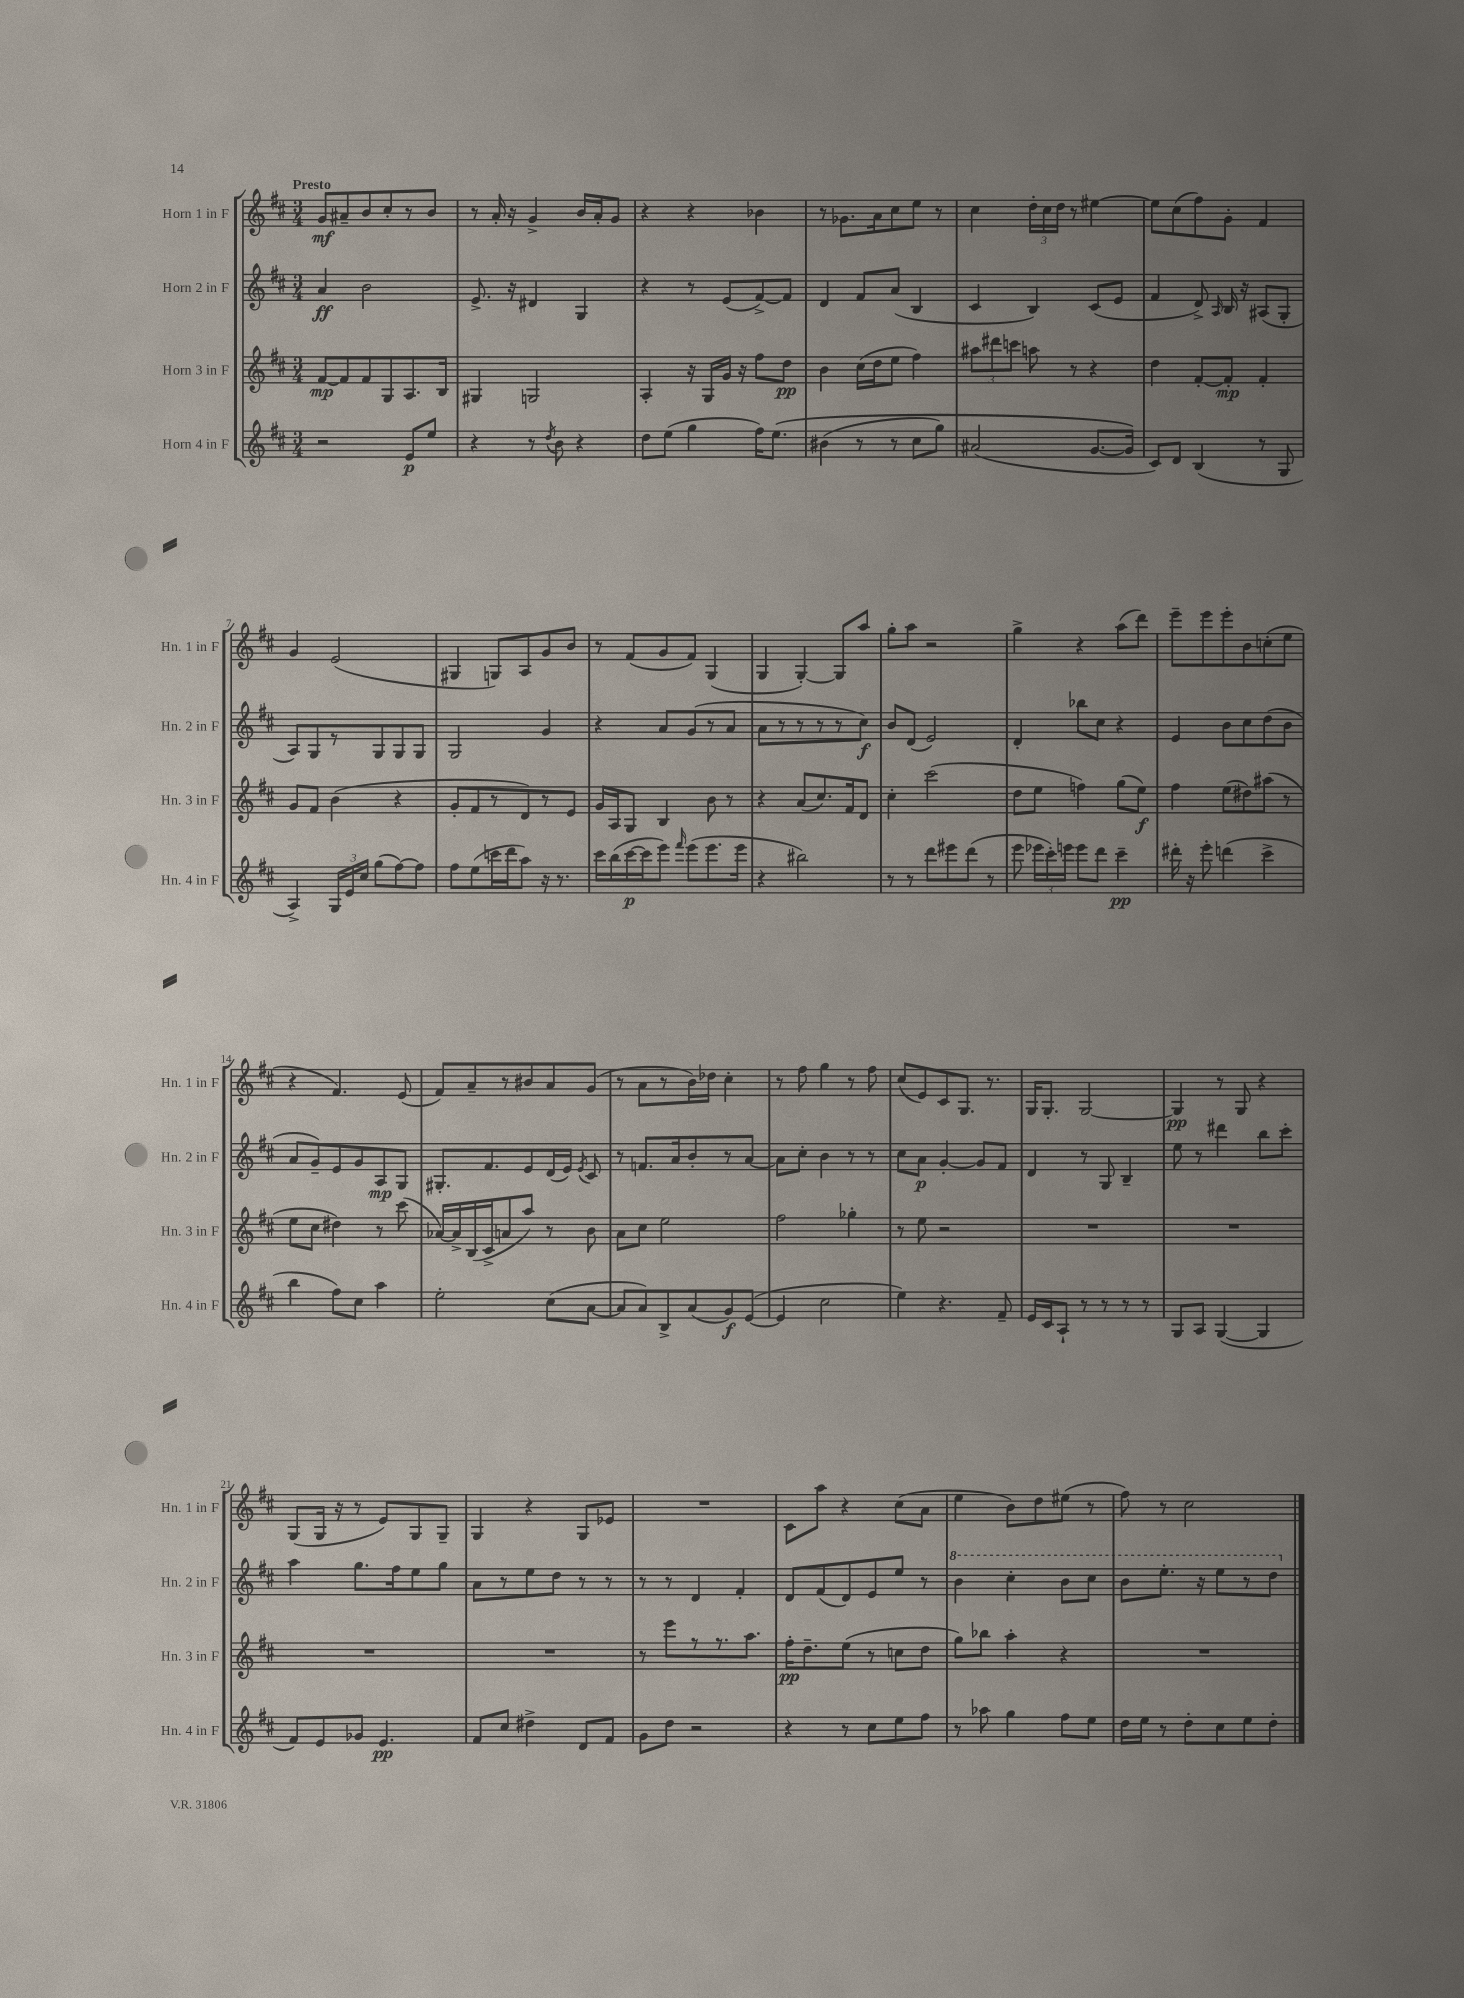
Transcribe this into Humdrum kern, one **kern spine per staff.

**kern	**dynam	**kern	**dynam	**kern	**dynam	**kern	**dynam
*part4	*part4	*part3	*part3	*part2	*part2	*part1	*part1
*staff4	*staff4	*staff3	*staff3	*staff2	*staff2	*staff1	*staff1
*I"Horn 4 in F	*	*I"Horn 3 in F	*	*I"Horn 2 in F	*	*I"Horn 1 in F	*
*I'Hn. 4 in F	*	*I'Hn. 3 in F	*	*I'Hn. 2 in F	*	*I'Hn. 1 in F	*
*clefG2	*	*clefG2	*	*clefG2	*	*clefG2	*
*k[f#c#]	*	*k[f#c#]	*	*k[f#c#]	*	*k[f#c#]	*
*M3/4	*	*M3/4	*	*M3/4	*	*M3/4	*
=1	=1	=1	=1	=1	=1	=1	=1
!	!	!	!	!	!	!LO:TX:a:B:t=Presto	!
2r	.	[8f#/L	mp	4a/	ff	8g/L	mf
.	.	8f#/]	.	.	.	8a#X~/	.
.	.	8f#/	.	2b\	.	8b/	.
.	.	8G/	.	.	.	8cc#'/	.
8e/L	p	8.A/	.	.	.	8r	.
8ee/J	.	.	.	.	.	8b/J	.
.	.	16B/Jk	.	.	.	.	.
=2	=2	=2	=2	=2	=2	=2	=2
4r	.	4G#X/	.	8.e^/	.	8r	.
.	.	.	.	.	.	16a'/	.
.	.	.	.	16r	.	16r	.
8r	.	2Gn/	.	4d#X/	.	4g^/	.
8qdd/	.	.	.	.	.	.	.
8b\	.	.	.	.	.	.	.
4r	.	.	.	4G/	.	16b/LL	.
.	.	.	.	.	.	16a'/J	.
.	.	.	.	.	.	8g/J	.
=3	=3	=3	=3	=3	=3	=3	=3
8dd\L	.	4A'/	.	4r	.	4r	.
(8ee\J	.	.	.	.	.	.	.
4gg\	.	16r	.	8r	.	4r	.
.	.	16G/LL	.	.	.	.	.
.	.	16g/JJ	.	(8e/L	.	.	.
.	.	16r	.	.	.	.	.
16ff#\KL)	.	8ff#\L	.	[8f#^/)	.	4b-X\	.
(8.ee\J	.	.	.	.	.	.	.
.	.	8dd\J	pp	8f#/J]	.	.	.
=4	=4	=4	=4	=4	=4	=4	=4
(4b#X\	.	4b\	.	4d/	.	8r	.
.	.	.	.	.	.	8.g-X\L	.
8r	.	(16cc#\LL	.	8f#/L	.	.	.
.	.	16dd\J	.	.	.	16a\k	.
8r	.	8ee\J	.	(8a/J	.	8cc#\	.
8cc#\L	.	4ff#\)	.	4B/	.	8ee\J	.
8gg\J)	.	.	.	.	.	8r	.
=5	=5	=5	=5	=5	=5	=5	=5
(2a#X/	.	12aa#X\L	.	4c#/	.	4cc#\	.
.	.	12ddd#X\	.	.	.	.	.
.	.	12cccn\J	.	.	.	.	.
.	.	8aan\	.	4B/)	.	24dd'\LL	.
.	.	.	.	.	.	24cc#\	.
.	.	.	.	.	.	24dd\JJ	.
.	.	8r	.	.	.	8r	.
[8.g/L	.	4r	.	(8c#/L	.	[4ee#X\	.
.	.	.	.	8e/J	.	.	.
16g/Jk])	.	.	.	.	.	.	.
=6	=6	=6	=6	=6	=6	=6	=6
8c#/L)	.	4dd\	.	4f#/	.	8ee#\L]	.
8d/J	.	.	.	.	.	(8cc#\	.
(4B/	.	[8f#'/L	.	8d^/)	.	8ff#\)	.
.	.	.	.	16qqA/	.	.	.
.	.	8f#'/J]	mp	16B/	.	8g'\J	.
.	.	.	.	16r	.	.	.
8r	.	4f#'/	.	(8A#X/L	.	4f#/	.
8G/	.	.	.	8G'/J	.	.	.
!!LO:LB:g=z
=7	=7	=7	=7	=7	=7	=7	=7
4A^/)	.	8g/L	.	8A/L)	.	4g/	.
.	.	8f#/J	.	8G/	.	.	.
24G/LL	.	(4b\	.	8r	.	(2e/	.
24e/	.	.	.	.	.	.	.
24cc#/JJ	.	.	.	.	.	.	.
(8gg\L	.	.	.	8G/	.	.	.
[8ff#\)	.	4r	.	8G/	.	.	.
8ff#\J]	.	.	.	8G/J	.	.	.
=8	=8	=8	=8	=8	=8	=8	=8
8ff#\L	.	8g'/L	.	2G/	.	4G#X/	.
(8ee\	.	8f#/	.	.	.	.	.
16cccn\L	.	8r	.	.	.	8Gn/L)	.
16ddd\J	.	.	.	.	.	.	.
8aa\J)	.	8d/)	.	.	.	8A/	.
16r	.	8r	.	4g/	.	8g/	.
8.r	.	.	.	.	.	.	.
.	.	8e/J	.	.	.	8b/J	.
=9	=9	=9	=9	=9	=9	=9	=9
16ccc#\LL	.	16g/LL	.	4r	.	8r	.
(16bb\	.	16A/J	.	.	.	.	.
[16ccc#\	p	8G/J	.	.	.	(8f#/L	.
16ccc#\J]	.	.	.	.	.	.	.
8eee\J)	.	4B/	.	8a/L	.	8g/	.
16qqfff#/	.	.	.	.	.	.	.
(8eee\L	.	.	.	(8g/	.	8f#/J)	.
8.eee\	.	8b\	.	8r	.	(4G/	.
.	.	8r	.	8a/J	.	.	.
16eee\Jk	.	.	.	.	.	.	.
=10	=10	=10	=10	=10	=10	=10	=10
4r	.	4r	.	8a\L	.	4G/	.
.	.	.	.	8r	.	.	.
2bb#X\)	.	(8a/L	.	8r	.	[4G'/)	.
.	.	8.cc#/)	.	8r	.	.	.
.	.	.	.	8r	.	8G/L]	.
.	.	16f#/k	.	.	.	.	.
.	.	8d/J	.	8cc#\J)	f	8aa/J	.
=11	=11	=11	=11	=11	=11	=11	=11
8r	.	4cc#'\	.	8b/L	.	8gg'\L	.
8r	.	.	.	(8d/J	.	8aa\J	.
8ddd\L	.	(2ccc#\	.	2e/)	.	2r	.
8eee#X\	.	.	.	.	.	.	.
(8ddd\J	.	.	.	.	.	.	.
8r	.	.	.	.	.	.	.
=12	=12	=12	=12	=12	=12	=12	=12
8eee\	.	8dd\L	.	4d'/	.	4gg^\	.
24eee-X\LL	.	8ee\J	.	.	.	.	.
24ccc#'\)	.	.	.	.	.	.	.
24eeen\JJ	.	.	.	.	.	.	.
8eee\L	.	4ffn\)	.	8bb-X\L	.	4r	.
8ddd\J	.	.	.	8cc#\J	.	.	.
4ccc#~\	pp	(8gg\L	.	4r	.	(8aa\L	.
.	.	8ee\J)	f	.	.	8ddd\J)	.
=13	=13	=13	=13	=13	=13	=13	=13
16ddd#X'\	.	4ff#\	.	4e/	.	8eee~\L	.
16r	.	.	.	.	.	.	.
8eee'\	.	.	.	.	.	8eee\	.
(4dddn\	.	(8ee\L	.	8b\L	.	8eee'\	.
.	.	8dd#X\)	.	8cc#\	.	8b\	.
4ccc#^\	.	(8aa#X\J	.	(8dd\	.	(8ccn'\	.
.	.	8r	.	8b\J	.	8ee\J	.
!!LO:LB:g=z
=14	=14	=14	=14	=14	=14	=14	=14
4bb\	.	8ee\L	.	8a/L	.	4r	.
.	.	8cc#\J	.	8g~/)	.	.	.
8ff#\L)	.	4dd#X\)	.	8e/	.	4.f#/)	.
8cc#\J	.	.	.	8g/	.	.	.
4aa\	.	8r	.	8A/	mp	.	.
.	.	(8ccc#\	.	8G/J	.	(8e/	.
=15	=15	=15	=15	=15	=15	=15	=15
2ee'\	.	[16a-X/LL)	.	8.G#X'/L	.	8f#/L)	.
.	.	16a-^/]	.	.	.	.	.
.	.	(16B/	.	.	.	8a~/	.
.	.	16c#^/J	.	8.f#/	.	.	.
.	.	8an/	.	.	.	8r	.
.	.	8aa/J)	.	8e/	.	8b#X/	.
(8cc#\L	.	8r	.	(16d/L	.	8a/	.
.	.	.	.	16e/JJ)	.	.	.
.	.	.	.	8qe/	.	.	.
[8a\J	.	8b\	.	8c#/	.	(8g/J	.
=16	=16	=16	=16	=16	=16	=16	=16
8a/L]	.	8a\L	.	8r	.	8r	.
8a/)	.	8cc#\J	.	8.fn/L	.	8a\L	.
8B^/	.	2ee\	.	.	.	8r	.
.	.	.	.	16a/k	.	.	.
(8a/	.	.	.	8b'/	.	16b\L)	.
.	.	.	.	.	.	16dd-X\JJ	.
8g/)	f	.	.	8r	.	4cc#'\	.
([8e/J	.	.	.	[8a/J	.	.	.
=17	=17	=17	=17	=17	=17	=17	=17
4e/]	.	2ff#\	.	8a\L]	.	8r	.
.	.	.	.	8cc#'\J	.	8ff#\	.
2cc#\	.	.	.	4b\	.	4gg\	.
.	.	4gg-X'\	.	8r	.	8r	.
.	.	.	.	8r	.	8ff#\	.
=18	=18	=18	=18	=18	=18	=18	=18
4ee\)	.	8r	.	8cc#\L	.	(8cc#/L	.
.	.	8ee\	.	8a\J	p	8e/)	.
4.r	.	2r	.	[4g'/	.	8c#/	.
.	.	.	.	.	.	8.G/J	.
.	.	.	.	8g/L]	.	.	.
.	.	.	.	.	.	8.r	.
8f#~/	.	.	.	8f#/J	.	.	.
=19	=19	=19	=19	=19	=19	=19	=19
16e/LL	.	2.r	.	4d/	.	16G/KL	.
16c#/J	.	.	.	.	.	8.G'/J	.
8A`/J	.	.	.	.	.	.	.
8r	.	.	.	8r	.	[2G/	.
8r	.	.	.	8G/	.	.	.
8r	.	.	.	4B~/	.	.	.
8r	.	.	.	.	.	.	.
=20	=20	=20	=20	=20	=20	=20	=20
8G/L	.	2.r	.	8ee\	.	4G/]	pp
8A/J	.	.	.	8r	.	.	.
([4G/	.	.	.	4ddd#X\	.	8r	.
.	.	.	.	.	.	8G/	.
4G/]	.	.	.	8bb\L	.	4r	.
.	.	.	.	8ccc#'\J	.	.	.
!!LO:LB:g=z
=21	=21	=21	=21	=21	=21	=21	=21
8f#/L)	.	2.r	.	4aa\	.	(8G/L	.
8e/	.	.	.	.	.	16G/Jk	.
.	.	.	.	.	.	16r	.
8g-X/J	.	.	.	8.gg\L	.	8r	.
4.e/	pp	.	.	.	.	8e/L)	.
.	.	.	.	16ff#\k	.	.	.
.	.	.	.	8ee\	.	8G/	.
.	.	.	.	8gg\J	.	8G~/J	.
=22	=22	=22	=22	=22	=22	=22	=22
8f#/L	.	2.r	.	8a\L	.	4G/	.
8cc#/J	.	.	.	8r	.	.	.
4dd#X^\	.	.	.	8ee\	.	4r	.
.	.	.	.	8dd\J	.	.	.
8d/L	.	.	.	8r	.	8G/L	.
8f#/J	.	.	.	8r	.	8e-X/J	.
=23	=23	=23	=23	=23	=23	=23	=23
8g\L	.	8r	.	8r	.	2.r	.
8dd\J	.	8eee\L	.	8r	.	.	.
2r	.	8r	.	4d/	.	.	.
.	.	8.r	.	.	.	.	.
.	.	.	.	4f#'/	.	.	.
.	.	8.aa\J	.	.	.	.	.
=24	=24	=24	=24	=24	=24	=24	=24
4r	.	16ff#'\KL	pp	8d/L	.	8c#\L	.
.	.	8.dd~\	.	.	.	.	.
.	.	.	.	(8f#/	.	8aa\J	.
8r	.	(8ee\J	.	8d/)	.	4r	.
8cc#\L	.	8r	.	8e/	.	.	.
8ee\	.	8ccn\L	.	8ee/J	.	(8cc#\L	.
8ff#\J	.	8dd\J	.	8r	.	8a\J	.
=25	=25	=25	=25	=25	=25	=25	=25
*	*	*	*	*8va	*	*	*
8r	.	8gg\L)	.	4bb\	.	4ee\	.
8aa-X\	.	8bb-X\J	.	.	.	.	.
4gg\	.	4aa'\	.	4ccc#'\	.	8b\L)	.
.	.	.	.	.	.	8dd\	.
8ff#\L	.	4r	.	8bb\L	.	(8ee#X\J	.
8ee\J	.	.	.	8ccc#\J	.	8r	.
=26	=26	=26	=26	=26	=26	=26	=26
16dd\LL	.	2.r	.	8bb\L	.	8ff#\)	.
16ee\JJ	.	.	.	.	.	.	.
8r	.	.	.	8.eee'\J	.	8r	.
8dd'\L	.	.	.	.	.	2cc#\	.
.	.	.	.	16r	.	.	.
8cc#\	.	.	.	8eee\L	.	.	.
8ee\	.	.	.	8r	.	.	.
8dd'\J	.	.	.	8ddd\J	.	.	.
*	*	*	*	*X8va	*	*	*
==	==	==	==	==	==	==	==
*-	*-	*-	*-	*-	*-	*-	*-
